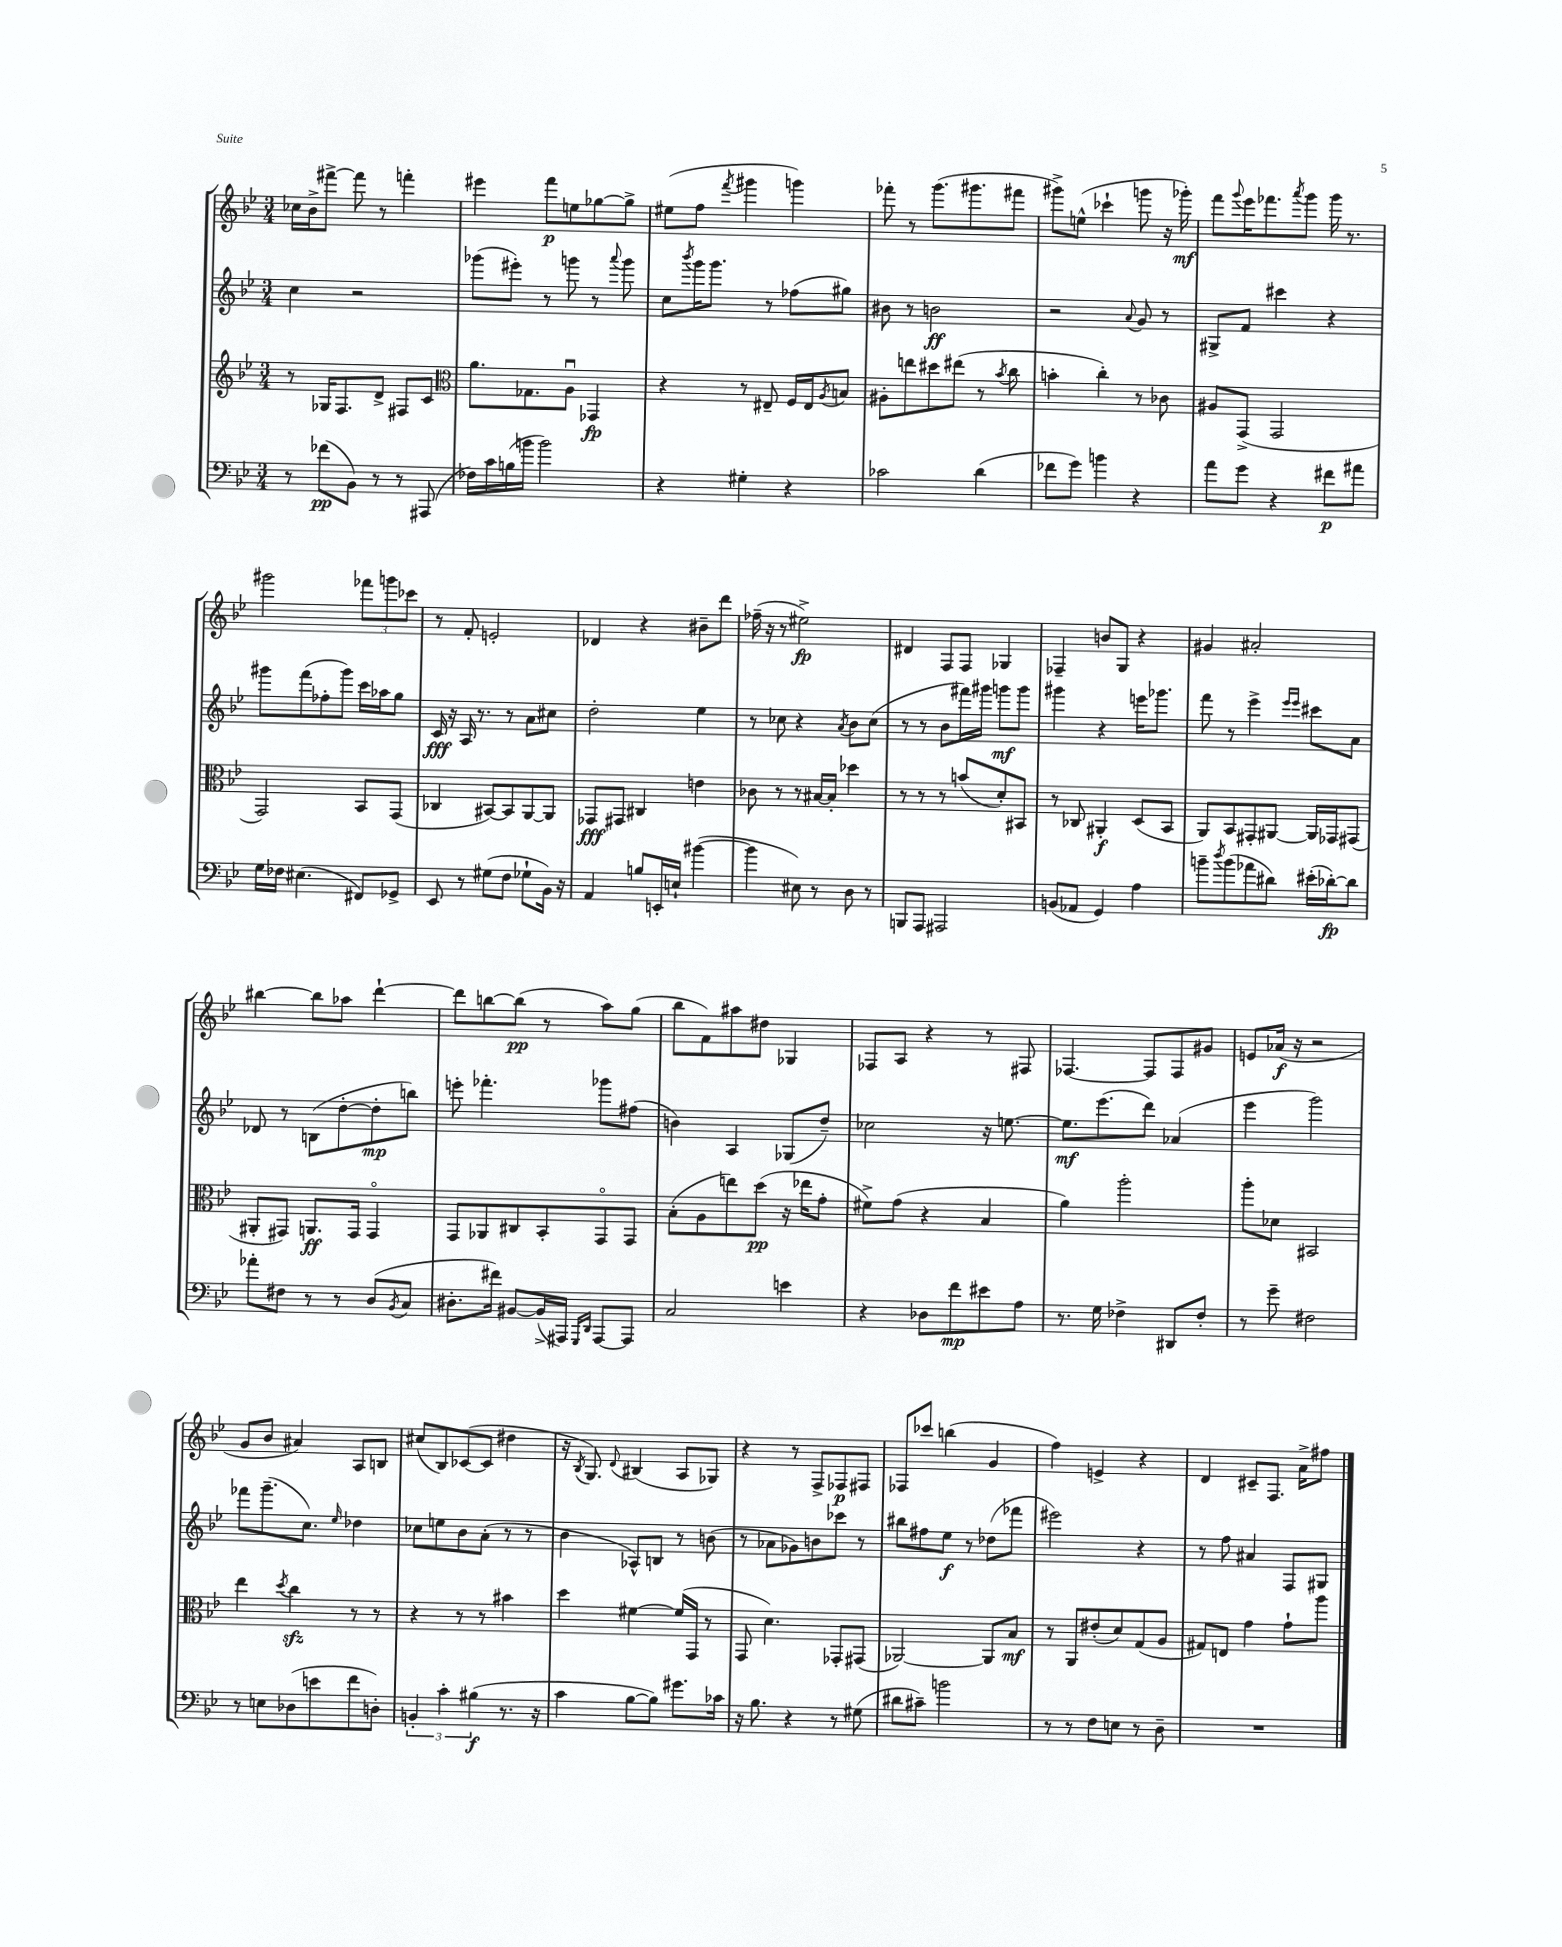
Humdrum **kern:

**kern	**kern	**kern	**kern
*staff4	*staff3	*staff2	*staff1
*clefF4	*clefG2	*clefG2	*clefG2
*k[b-e-]	*k[b-e-]	*k[b-e-]	*k[b-e-]
*M3/4	*M3/4	*M3/4	*M3/4
8r	8r	4cc	16cc-
.	.	.	16b-^
(8f-	16G-	.	[8fff#^
.	8.F	.	.
8BB-)	.	2r	8fff#]
8r	8d^	.	8r
8r	8F#	.	4fff'
(8AAA#	8c	.	.
=	=	=	=
*	*clefC3	*	*
16F-)	8.a	(8ggg-	4eee#
16c	.	.	.
(16B	.	8eee#')	.
16b	8.G-	.	.
2b)	.	8r	8fff
.	8Au	8ggg	8ee
.	4GG-	8r	[8gg-
.	.	8qqaaa	.
.	.	8ggg	8gg-^]
=	=	=	=
4r	4r	8cc	(8ee#
.	.	8qbbb-	.
.	.	16ggg	8ff
.	.	8.ggg	.
.	.	.	8qfff
4G#'	8r	.	4ggg#
.	8E#~	8r	.
4r	16F	(8ff-	4ggg)
.	16E#	.	.
.	8qA	.	.
.	8B	8gg#)	.
=	=	=	=
2c-	8A#'	8b#	8fff-'
.	8ee	8r	8r
.	8dd#	2b	(8.ggg
.	(8ee#	.	.
.	.	.	8.ggg#
(4d	8r	.	.
.	8qb-	.	.
.	8cc	.	8fff#
=	=	=	=
8f-	4b'	2r	8ggg#^)
8g)	.	.	(8ee^^
4b	4cc')	.	4ccc-`
.	.	8qqa	.
4r	8r	8g	8ggg
.	8c-	8r	16r
.	.	.	16ggg-')
=	=	=	=
8a	8A#	8G#^	8fff
.	.	.	8qqggg
8g	(8GG^	8f	16eee-
.	.	.	8.fff-
4r	2GG	4ccc#	.
.	.	.	8qaaa
.	.	.	8ggg
8f#	.	4r	16ggg
.	.	.	8.r
8a#	.	.	.
=	=	=	=
16G	2GG)	8ggg#	2ggg#
16F-	.	.	.
(4.E#	.	(8fff	.
.	.	8ff-'	.
.	.	8ggg#)	.
8FF#)	8BB-	16ccc	12fff-
.	.	16aa-	.
.	.	.	12ggg
8GG-^	(8GG	8gg	.
.	.	.	12ccc-
=	=	=	=
8EE-	4C-	16c	8r
.	.	16r	.
8r	.	16A	8f'
.	.	8.r	.
(8G#	[8BB#)	.	2e'
8F	8BB#]	8r	.
8G-`	[8AA	8a	.
16BB-)	8AA]	8cc#	.
16r	.	.	.
=	=	=	=
4AA	8GG-	2dd'	4d-
.	8GG#	.	.
8B	4C#	.	4r
16EE'	.	.	.
16E`	.	.	.
([4b#	4e	4ee-	8b#~
.	.	.	8ddd
=	=	=	=
4b#]	8c-	8r	(16ff-~
.	.	.	16r
.	8r	8cc-	8r
8E#)	8r	4r	2ee#^)
8r	[16B#	.	.
.	16B#']	.	.
.	.	8qa	.
8D	4dd-	8b-	.
8r	.	(8cc-	.
=	=	=	=
8BBB	8r	8r	4d#
8AAA	8r	8r	.
2AAA#	8r	8b-	8F
.	(8b	16fff#)	8F
.	.	16ggg#	.
.	8d')	8ggg	4G-
.	8BB#	8ggg	.
=	=	=	=
(8BB	8r	4ggg#	4F-~
8AA-	8C-	.	.
4GG)	4AA#'	4r	8b
.	.	.	8G
4A	(8D	16eee	4r
.	.	8.ggg-	.
.	8BB-	.	.
=	=	=	=
8b~	8AA)	8fff	4g#
8qdd	.	.	.
(8b	8BB-	8r	.
8a-	8GG#'	4eee-^	2a#'
8d#)	[8AA#	.	.
.	.	16qqeee-	.
.	.	16qqeee-	.
(16e#'	16AA#]	8ccc#	.
[16d-')	16GG-	.	.
8d-]	(8GG#	8a	.
=	=	=	=
8a-'	8AA#'	8d-	[4bb#
8F#	8GG#)	8r	.
8r	8.AA	(8B	8bb#]
8r	.	[8dd'	8aa-
.	16GG#	.	.
(8D	4GG#o	8dd']	[4ddd`
8qBB-	.	.	.
8C	.	8bb)	.
=	=	=	=
8.D#'	8GG	8eee'	8ddd]
.	8AA-	4.fff-'	[8bb
16f#)	.	.	.
[8BB#	8C#	.	(8bb]
(16BB#^]	8BB-'	.	8r
16AAA#)	.	.	.
16qqGGG	.	.	.
16qqDD	.	.	.
[8AAA#	8GGo	8ggg-	8aa)
8AAA#]	8GG	(8ff#	(8gg
=	=	=	=
2C	(8B-'	4b)	8bb-
.	8A	.	8f)
.	8ee)	4A	8aa#
.	(8dd	.	8dd#
4e	16r	(8G-	4G-
.	16ee-	.	.
.	8g'	8dd~)	.
=	=	=	=
4r	8f#^)	2cc-	8F-
.	(8g	.	8A
8D-	4r	.	4r
8f	.	.	.
8e#	4B-	16r	8r
.	.	[8.ee	.
8A	.	.	8F#
=	=	=	=
8.r	4a)	8.ee]	[4.F-
16G	.	(8.eee-	.
4F-^	2aa'	.	.
.	.	8ddd)	8F-]
8DD#	.	(4a-	8F-
8F-'	.	.	8g#
=	=	=	=
8r	8aa'	4eee-	8e
8g~	8d-	.	(16a-
.	.	.	16r
2F#	2BB#	2ggg)	2r
=	=	=	=
8r	4ee-	8fff-	8g
8E	.	(8.ggg~	8b-
.	8qdd	.	.
(8D-	4cc	.	4a#)
.	.	8.cc)	.
8e	.	.	.
.	.	16qqee-	.
8f	8r	4dd-	8A
8D')	8r	.	8B
=	=	=	=
6BB'	4r	8cc-	(8cc#
.	.	8ee	8B-)
6c'	.	.	.
.	8r	8b-	([8c-
(6B#	.	.	.
.	8r	(8a'	8c-]
8.r	4b#	8r	4dd#
.	.	8r	.
16r	.	.	.
=	=	=	=
4c	4dd	4b-	16r
.	.	.	8qB-
.	.	.	8.G)
.	.	.	8qqd
[8B-	[4f#	8A-^^)	(4B#
8B-])	.	8B	.
8.g#	(16f#]	8r	8A
.	16GG	.	.
.	8r	(8b	8G-)
16c-	.	.	.
=	=	=	=
16r	8GG	8r	4r
8.B-	.	.	.
.	4.d)	8a-	.
4r	.	8g-)	8r
.	.	8b	8F^
8r	8GG-'	8ccc-	8F-
(8G#	(8GG#	8r	8F#
=	=	=	=
8d#	[2AA-)	8bb#	8F-
8c#~)	.	8ff#	8ccc-
2b	.	8ee-	(4bb
.	.	8r	.
.	8AA-]	(8dd-	4g
.	8B-	8fff-	.
=	=	=	=
8r	8r	2eee#)	4ff)
8r	8AA	.	.
8F	(8e#'	.	4e^
8E	8d)	.	.
8r	(8G	4r	4r
8D~	8A	.	.
=	=	=	=
2.r	8G#)	8r	4d
.	8E	8ff	.
.	4g	4a#	8c#~
.	.	.	8.F
.	8g`	8F	.
.	.	.	16a^
.	8aa	8G#	8ff#
==	==	==	==
*-	*-	*-	*-
